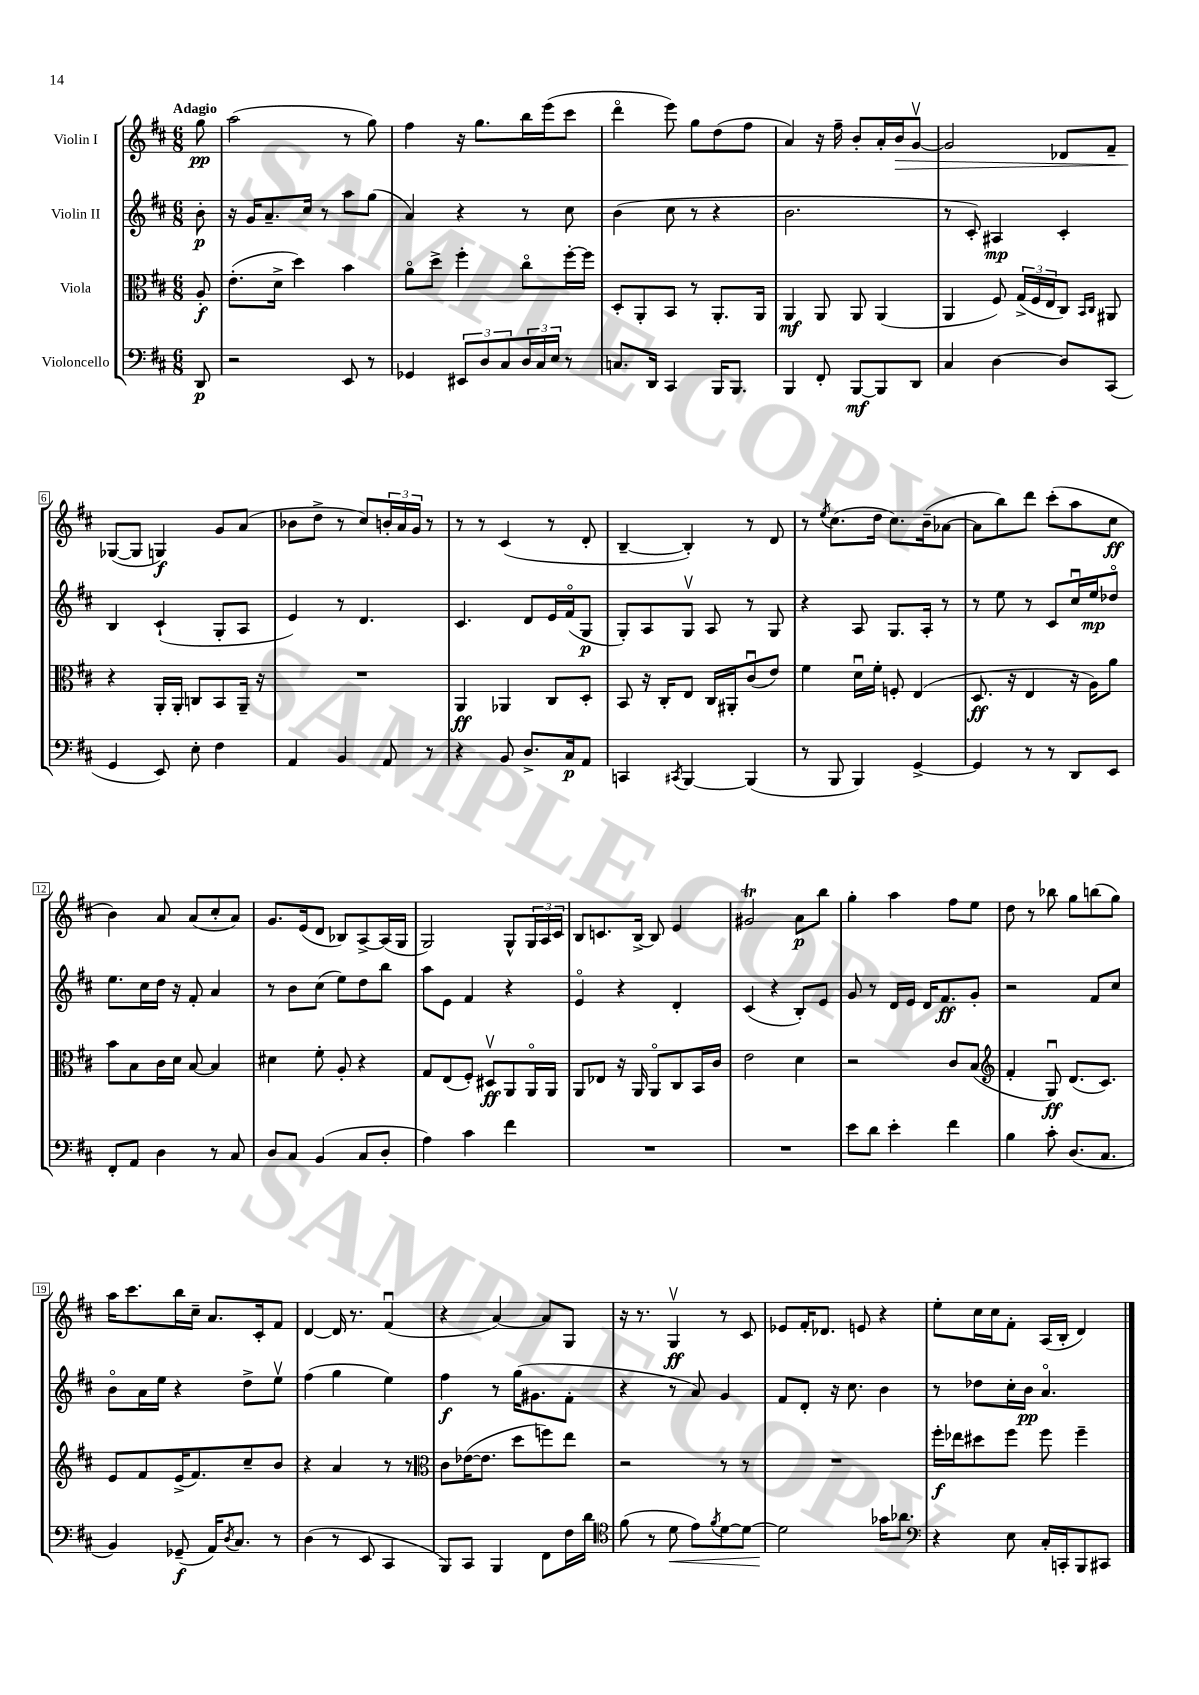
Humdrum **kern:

**kern	**kern	**kern	**kern
*staff4	*staff3	*staff2	*staff1
*clefF4	*clefC3	*clefG2	*clefG2
*k[f#c#]	*k[f#c#]	*k[f#c#]	*k[f#c#]
*M6/8	*M6/8	*M6/8	*M6/8
8DD	8A'	8b'	8gg
=	=	=	=
2r	(8.e'	16r	(2aa
.	.	16g	.
.	.	8.a~	.
.	16d^	.	.
.	4dd)	.	.
.	.	16cc#	.
.	.	8r	.
8EE	4b	8aa	8r
8r	.	(8gg	8gg)
=	=	=	=
4GG-	8ao	4a)	4ff#
.	8dd^	.	.
12EE#	4ff#'	4r	16r
.	.	.	8.gg
12D	.	.	.
12C#	.	.	.
24D	8cc#o	8r	16bb
24C#	.	.	.
.	.	.	(16eee
24E	.	.	.
8r	[16ff#'	8cc#	8ccc#
.	16ff#]	.	.
=	=	=	=
8.C	8D'	(4b	4dddo
.	8AA'	.	.
16DD	.	.	.
4CC#	8BB	8cc#	8eee)
.	8r	8r	8gg
16BBB	8.AA'	4r	(8dd
8.BBB	.	.	.
.	.	.	8ff#
.	16AA	.	.
=	=	=	=
4BBB	4AA	2.b	4a)
8FF#'	8AA	.	16r
.	.	.	16ff#~
[8BBB	8AA	.	8b'
8BBB]	(4AA	.	16a'
.	.	.	16b
8DD	.	.	[8gv
=	=	=	=
4C#	4AA	8r	2g]
.	.	8c#')	.
[4D	8F#)	4A#	.
.	(24G^	.	.
.	24F#	.	.
.	24E	.	.
8D]	8C#)	4c#'	8d-
.	16qqBB	.	.
.	16qqC#	.	.
(8CC#	8AA#	.	8f#~
=	=	=	=
4GG	4r	4B	([8G-
.	.	.	8G-]
8EE)	16AA'	(4c#`	4G)
.	16AA'	.	.
8E'	8C	.	.
4F#	8BB	8G'	8g
.	16AA~	8A	(8a
.	16r	.	.
=	=	=	=
4AA	2.r	4e)	8b-
.	.	.	8dd^
4BB	.	8r	8r
.	.	4.d	8cc#)
8AA	.	.	24b'
.	.	.	24a
.	.	.	24g
8r	.	.	8r
=	=	=	=
4r	4AA	4.c#	8r
.	.	.	8r
8BB	4AA-	.	(4c#
8.D^	.	8d	.
.	8C#	16e	8r
16C#	.	(16f#o	.
8AA	8D'	8G	8d'
=	=	=	=
4CC	8BB	8G')	[4B~
.	16r	8A	.
.	16C#'	.	.
8qCC#	.	.	.
[4BBB	8E	8Gv	4B'])
.	16C#	8A	.
.	16AA#'	.	.
(4BBB]	(8c#u	8r	8r
.	8e)	8G	8d
=	=	=	=
8r	4f#	4r	8r
.	.	.	8qee
8BBB	.	.	(8.cc#
4BBB)	16du	8A	.
.	16f#'	.	16dd
.	8F'	8.G	8.cc#)
[4GG^	(4E	.	.
.	.	16A'	(16b~
.	.	8r	[8a-
=	=	=	=
4GG]	8.D	8r	8a-]
.	.	8ee	8bb)
.	16r	.	.
8r	4E	8r	8ddd
8r	.	8c#	(8ccc#'
8DD	16r	16cc#u	8aa
.	16A)	16ee	.
8EE	8a	8dd-o	8cc#
=	=	=	=
8FF#'	8b	8.ee	4b)
8AA	8B	.	.
.	.	16cc#	.
4D	16c#	16dd	8a
.	16d	16r	.
.	[8B	8f#'	(8a
8r	4B]	4a	8cc#'
8C#	.	.	8a)
=	=	=	=
8D	4d#	8r	8.g
8C#	.	8b	.
.	.	.	(16e
(4BB	8f#'	(8cc#	8d
.	8A'	8ee)	8B-)
8C#	4r	8dd	[8A^
8D'	.	8bb	(16A]
.	.	.	16G
=	=	=	=
4A)	8G	8aa	2G)
.	(8E	8e	.
4c#	8F#')	4f#	.
.	8D#v	.	.
4f#	8AA	4r	8G^^
.	16AAo	.	24G
.	.	.	24A
.	16AA	.	.
.	.	.	24c#
=	=	=	=
2.r	8AA	4eo	8B
.	8E-	.	8.c
.	16r	4r	.
.	16AA	.	[16B^
.	8AAo	.	8B]
.	8C#	4d'	4e
.	16BB	.	.
.	16c#	.	.
=	=	=	=
2.r	2e	(4c#	2g#
.	.	4r	.
.	4d	8B')	8a
.	.	8e	8bb
=	=	=	=
8e	2r	8g	4gg'
8d	.	8r	.
4e'	.	16d	4aa
.	.	16e	.
.	.	16d	.
.	.	8.f#	.
4f#	8c#	.	8ff#
.	(8B	8g'	8ee
=	=	=	=
*	*clefG2	*	*
4B	4f#'	2r	8dd
.	.	.	8r
8c#'	8Gu)	.	8bb-
(8.D	(8.d	.	8gg
.	.	8f#	(8bb
8.C#	8.c#)	.	.
.	.	8cc#	8gg)
=	=	=	=
4BB)	8e	8bo	16aa
.	.	.	8.ccc#
.	8f#	16a	.
.	.	16ee	.
(8GG-~	(16e^	4r	16bb
.	8.f#)	.	16cc#~
16AA)	.	.	8.a
8qD	.	.	.
8.C#	.	.	.
.	8cc#~	8dd^	.
.	.	.	16c#'
8r	8b	8eev	8f#
=	=	=	=
(4D	4r	(4ff#	[4d
8r	4a	4gg	16d]
.	.	.	8.r
8EE	.	.	.
4CC#	8r	4ee)	(4f#u
.	8r	.	.
=	=	=	=
*	*clefC3	*	*
8BBB)	8c#	4ff#	4r
8CC#	([16e-	.	.
.	8.e-]	.	.
4BBB	.	8r	[4a)
.	8dd	(16gg	.
.	.	8.g#	.
8FF#	8ff)	.	8a]
16F#	8ee	8f#'	8G
16d	.	.	.
=	=	=	=
*clefC4	*	*	*
(8f#	2r	4r	16r
.	.	.	8.r
8r	.	.	.
8d	.	8r	4Gv
8e)	.	8a)	.
8qf#	.	.	.
[8d	8r	4g	8r
8d_	8r	.	8c#
=	=	=	=
2d]	2.r	8f#	8e-
.	.	8d'	16f#'
.	.	.	8.d-
.	.	16r	.
.	.	8.cc#	.
.	.	.	8e
16g-	.	4b	4r
8.a-	.	.	.
=	=	=	=
*clefF4	*	*	*
4r	16ff#'	8r	8ee'
.	16ee-	.	.
.	8dd#	8dd-	16cc#
.	.	.	16cc#
8E	8ff#	16cc#'	8f#'
.	.	16b	.
16C#'	8ff#	4.ao	(16A
16CC'	.	.	16B'
8BBB	4ff#~	.	4d)
8CC#	.	.	.
==	==	==	==
*-	*-	*-	*-
